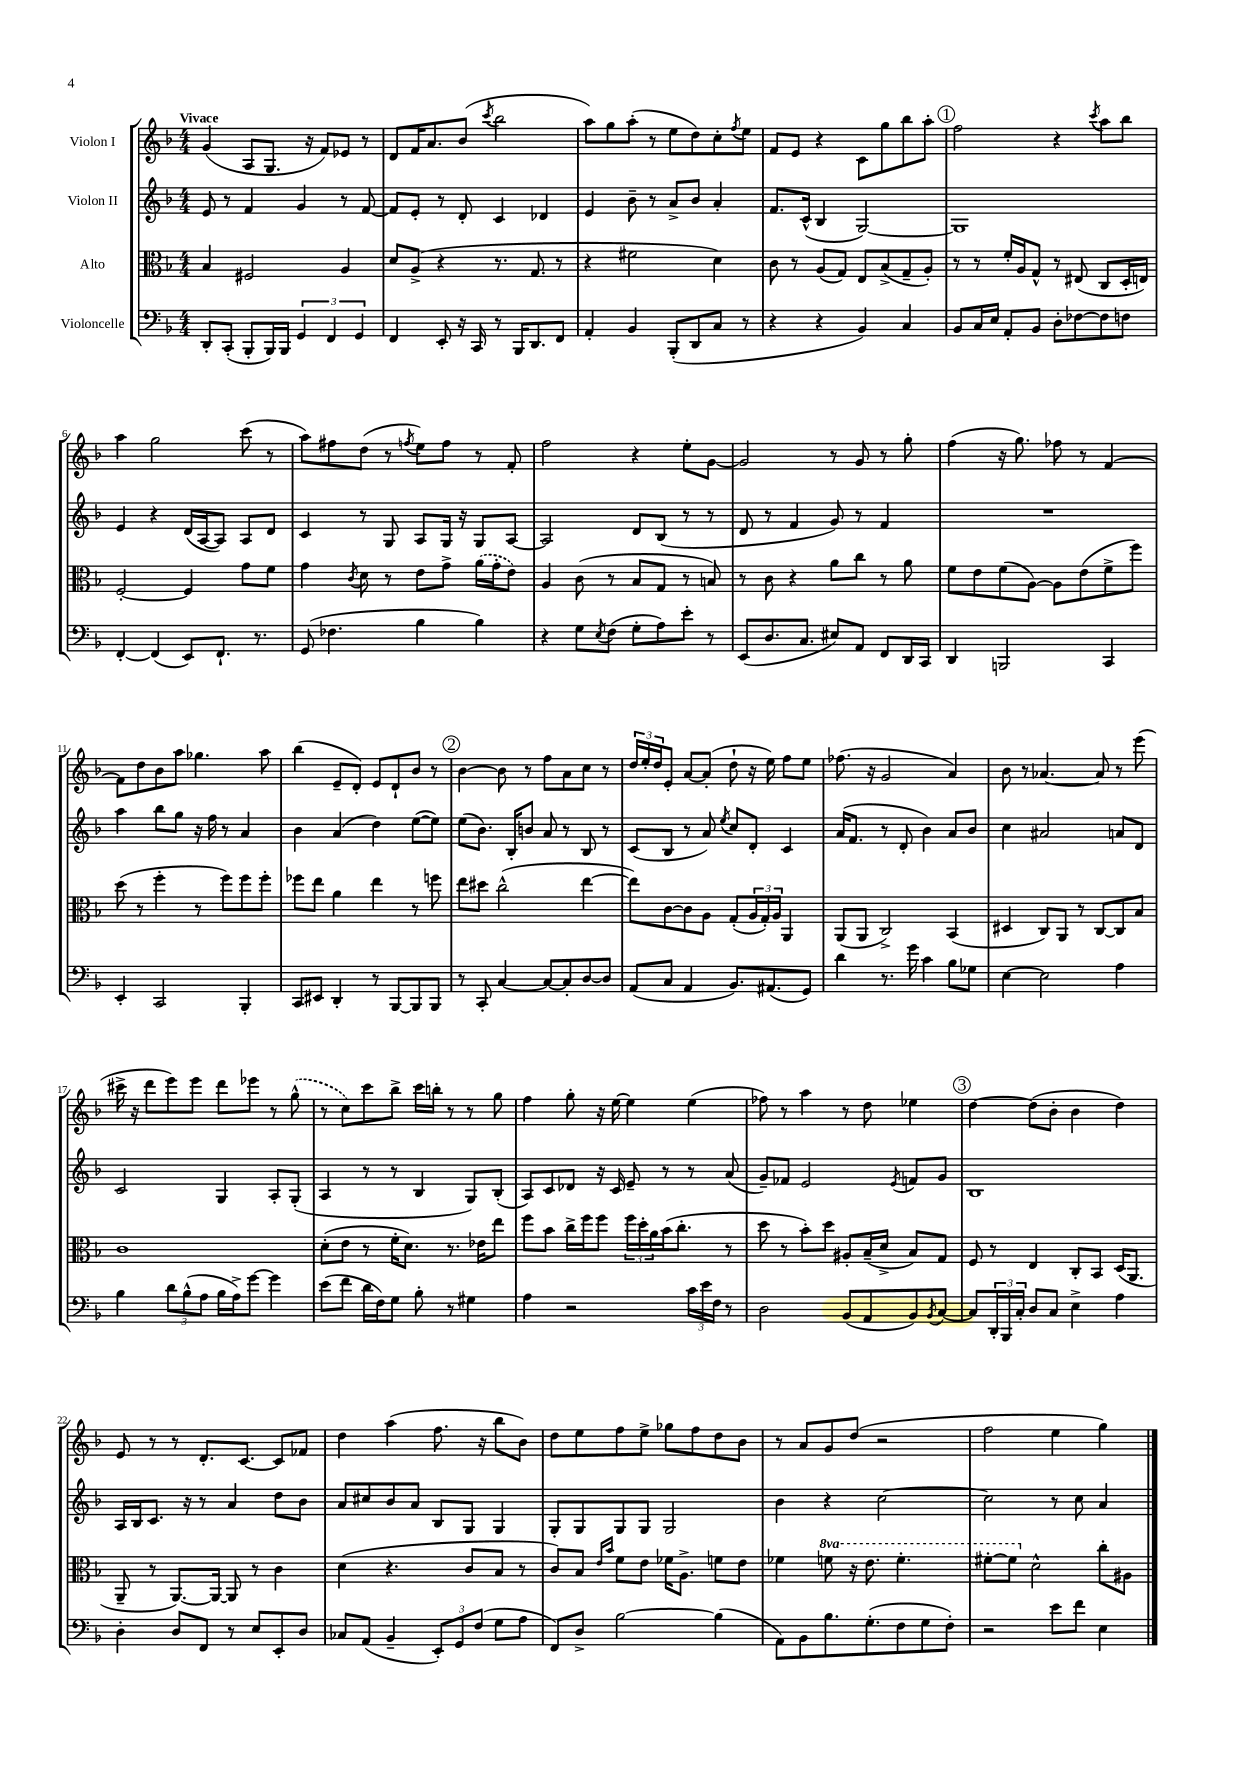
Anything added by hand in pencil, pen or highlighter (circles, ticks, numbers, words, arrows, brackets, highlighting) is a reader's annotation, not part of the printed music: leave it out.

**kern	**kern	**kern	**kern
*staff4	*staff3	*staff2	*staff1
*clefF4	*clefC3	*clefG2	*clefG2
*k[b-]	*k[b-]	*k[b-]	*k[b-]
*M4/4	*M4/4	*M4/4	*M4/4
8DD'	4B-	8e	(4g
(8CC'	.	8r	.
8BBB-'	2F#	4f	8A
16BBB-)	.	.	8.G
16BBB-	.	.	.
6GG	.	4g	.
.	.	.	16r
.	.	.	8f)
6FF	.	.	.
.	4A	8r	8e-
6GG	.	.	.
.	.	[8f	8r
=	=	=	=
4FF	8d	8f]	8d
.	(8A^	8e'	16f
.	.	.	8.a
8EE'	4r	8r	.
16r	.	8d'	(8b-
16CC	.	.	.
.	.	.	8qccc
8r	8.r	4c	2bb-
16BBB-	.	.	.
8.DD	8.G	.	.
.	.	4d-	.
8FF	8r	.	.
=	=	=	=
4AA'	4r	4e	8aa)
.	.	.	8gg
4BB-	2f#	8b-~	(8aa'
.	.	8r	8r
(8BBB-'	.	8a^	8ee
8DD	.	8b-	8dd)
8C	4d)	4a'	8cc'
.	.	.	8qff
8r	.	.	8ee
=	=	=	=
4r	8c	8.f	8f
.	8r	.	8e
.	.	(16c^^	.
4r	(8A	4B-	4r
.	8G)	.	.
4BB-)	8E	[2G)	8c
.	(8B-^	.	8gg
4C	8G~	.	8bb-
.	8A')	.	8aa'
=	=	=	=
8BB-	8r	1G]	2ff
16C	8r	.	.
16E	.	.	.
8AA'	16f'	.	.
.	16A	.	.
8BB-	8G^^	.	.
8D'	8r	.	4r
[8F-	(8E#	.	.
.	.	.	8qccc
8F-]	8C	.	8aa
8F	16D'	.	8bb-
.	16E)	.	.
=	=	=	=
[4FF'	[2F'	4e	4aa
(4FF]	.	4r	2gg
8EE)	4F]	(16d	.
.	.	[16A	.
8.FF`	.	8A])	.
.	8g	8A	(8ccc
8.r	.	.	.
.	8f	8d	8r
=	=	=	=
(8GG	4g	4c	8aa)
4.F-	.	.	8ff#
.	8qc	.	.
.	8d	8r	(8dd
.	8r	8G	8r
.	.	.	8qff
4B-	8e	8A	8ee)
.	8g^	16G	8ff
.	.	16r	.
4B-)	(16a	8G	8r
.	16g'	.	.
.	8e)	[8A	8f'
=	=	=	=
4r	4A	2A]	2ff
8G	(8c	.	.
8qE	.	.	.
(8F	8r	.	.
8G'	8B-	8d	4r
8A)	8G	(8B-	.
8e'	8r	8r	8ee'
8r	8B)	8r	[8g
=	=	=	=
(8EE	8r	8d	2g]
8.D	8c	8r	.
.	4r	4f	.
8.C	.	.	.
8E#)	8a	8g)	8r
8AA	8cc	8r	8g
8FF	8r	4f	8r
16DD	8a	.	8gg'
16CC	.	.	.
=	=	=	=
4DD	8f	1r	(4ff
.	8e	.	.
2BBB	(8f	.	16r
.	.	.	8.gg)
.	[8A)	.	.
.	8A]	.	8ff-
.	(8e	.	8r
4CC	8f^	.	[4f
.	8ff)	.	.
=	=	=	=
4EE'	(8dd	4aa	8f]
.	8r	.	8dd
2CC	4ff'	8bb-	8b-
.	.	8gg	8aa
.	8r	16r	4.gg-
.	.	16ff	.
.	8ff)	8r	.
4BBB-'	8ff	4a	.
.	8ff'	.	8aa
=	=	=	=
8CC	8ff-	4b-	(4bb-
8EE#	8ee	.	.
4DD'	4a	(4a	8e~
.	.	.	8d')
8r	4ee	4dd)	8e
[8BBB-	.	.	8d`
8BBB-]	8r	([8ee	8b-
8BBB-	8ff	8ee])	8r
=	=	=	=
8r	8ee	(8ee	[4b-
8CC'	8dd#	8.b-)	.
[4C	(2cc^^	.	8b-]
.	.	16B-'	.
.	.	8b	8r
8C_	.	8a	8ff
8C']	.	8r	8a
[8D	[4ee	8B-	8cc
8D]	.	8r	8r
=	=	=	=
(8AA	8ee])	(8c	24dd
.	.	.	24ee'
.	.	.	24dd
8C	[8c	8B-	8e'
4AA	8c]	8r	[8a
.	8A	8a)	(8a']
.	.	8qee	.
8.BB-)	(8G'	8cc	8dd`
.	24A	8d'	16r
.	24G')	.	.
(8.AA#	.	.	16ee)
.	24A	.	.
.	4AA	4c	8ff
8GG)	.	.	8ee
=	=	=	=
4d	(8AA	(16a	(8.ff-
.	.	8.f	.
.	8AA	.	.
.	.	.	16r
8.r	2C^)	8r	2g
.	.	8d'	.
16g	.	.	.
4c	.	4b-)	.
8B-	(4BB-	8a	4a)
8G-	.	8b-	.
=	=	=	=
[4E	4D#	4cc	8b-
.	.	.	8r
2E]	8C)	2a#	[4.a-
.	8AA	.	.
.	8r	.	.
.	[8C	.	8a-]
4A	8C]	8a	8r
.	8B-	8d	(8eee
=	=	=	=
4B-	1c	2c	16ccc#^
.	.	.	16r
.	.	.	8ddd
12d	.	.	8eee)
(12B-^^	.	.	.
.	.	.	8eee
12A	.	.	.
16B-	.	4G	8ddd
16A^)	.	.	.
[8g	.	.	8eee-
4g]	.	8A'	8r
.	.	(8G'	(8gg^^
=	=	=	=
(8e	(8d'	4A	8r
8f	8e	.	8cc)
16d	8r	8r	8ccc
16F)	.	.	.
8G	16f'	8r	8bb-^
.	8.d)	.	.
8B-'	.	4B-	16ccc
.	.	.	16bb'
8r	8.r	.	8r
4G#	.	8G)	8r
.	16e-	.	.
.	8ee	(8B-'	8gg
=	=	=	=
4A	8ff	8A)	4ff
.	8b-	8c	.
2r	16cc^	8d-	8gg'
.	16ff	.	.
.	8ff	16r	16r
.	.	16c	[16ee
.	24ff	8e~	4ee]
.	24dd'	.	.
.	24a	.	.
.	(16b-	8r	.
.	8.cc'	.	.
24c	.	8r	(4ee
24e	.	.	.
24F	.	.	.
8r	8r	(8a	.
=	=	=	=
2D	8dd	8g~)	8ff-)
.	8r	8f-	8r
.	8b-')	2e	4aa
.	8dd	.	.
(8BB-	8A#'	.	8r
8AA	(16B-~	.	8dd
.	16d^	.	.
.	.	8qe	.
8BB-)	8B-)	8f	4ee-
8qBB-	.	.	.
[8C	8G	8g	.
=	=	=	=
8C]	8F	1B-	[4dd
24DD'	8r	.	.
24BBB-	.	.	.
24C'	.	.	.
8D	4E	.	(8dd]
8C	.	.	8b-'
4E^	8C'	.	4b-
.	8BB-	.	.
4A	(16D	.	4dd)
.	8.AA	.	.
=	=	=	=
4D'	8AA~	16A	8e
.	.	16B-	.
.	8r	8.c	8r
8D	[8.AA)	.	8r
.	.	16r	.
8FF	.	8r	8.d'
.	16AA_	.	.
8r	8AA]	4a	.
.	.	.	[8.c
8E	8r	.	.
8EE'	4c	8dd	8c]
8D	.	8b-	8f-
=	=	=	=
8C-	(4d	8a	4dd
(8AA	.	8cc#	.
4BB-~	4.r	8b-	(4aa
.	.	8a	.
12EE')	.	8B-	8.ff
12GG	.	.	.
.	8c	8G	.
(12F	.	.	.
.	.	.	16r
8G	8B-	4G	8bb-
8A	8r	.	8b-)
=	=	=	=
8FF)	8c)	8G'	8dd
8D^	8B-	8G	8ee
.	16qqe	.	.
.	16qqb-	.	.
[2B-	8f	8G	8ff
.	8e	8G	8ee^
.	16f-	2G	8gg-
.	8.A^	.	.
.	.	.	8ff
(4B-]	8f	.	8dd
.	8e	.	8b-
=	=	=	=
8AA)	4f-	4b-	8r
8BB-	.	.	8a
8.B-	8ff	4r	8g
.	16r	.	(8dd
(8.G'	8.ee	.	.
.	.	[2cc	2r
8F	4.ff'	.	.
8G	.	.	.
8F')	.	.	.
=	=	=	=
2r	[8ff#'	2cc]	2ff
.	8ff#]	.	.
.	2d^^	.	.
8e	.	8r	4ee
8f	.	8cc	.
4E	8cc'	4a	4gg)
.	8A#	.	.
==	==	==	==
*-	*-	*-	*-
